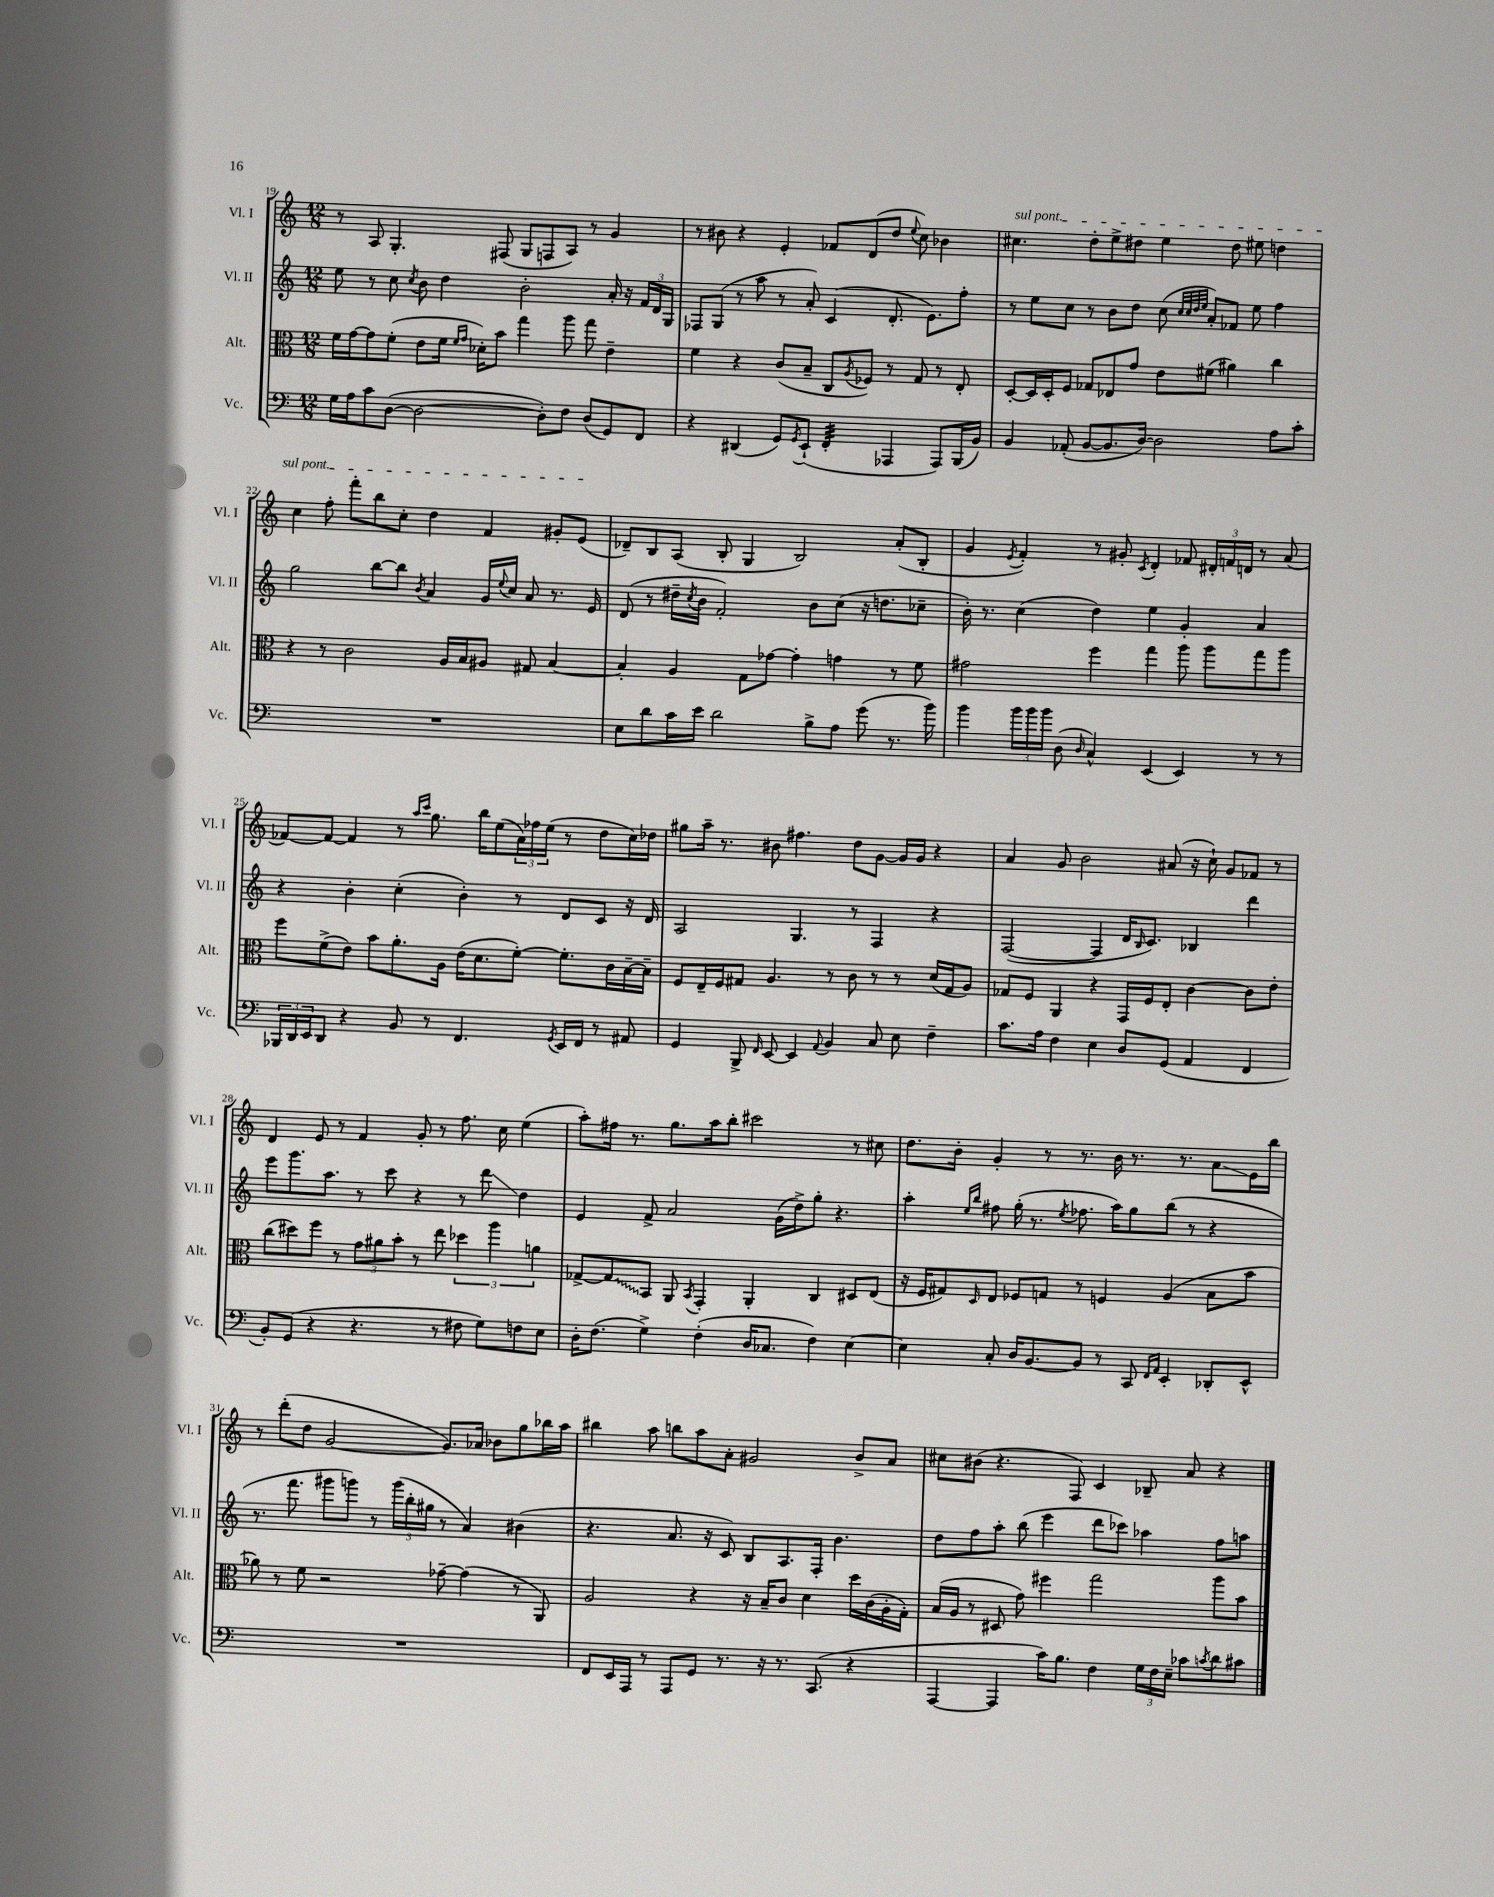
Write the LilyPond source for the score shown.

<<
\new StaffGroup <<
\new Staff = "s0" \with { instrumentName = "Vl. I" shortInstrumentName = "Vl. I" } {
    \clef treble \key c \major \numericTimeSignature \time 12/8
    r8 a8 g4.-. fis8( g8 f8 a8) r8 g'4 |
    r8 bis'8 r4 e'4-. fes'8 d'8( d''8 \appoggiatura { e''8 } c''8) bes'4 |
    \once \override TextSpanner.bound-details.left.text = \markup { \italic "sul pont." } cis''4.\startTextSpan d''8-. e''8-> dis''8 e''4 dis''8 eis''8 d''4 |
    c''4 f''8-. f'''8-. b''8 c''8-. d''4 f'4 gis'8-. e'8\stopTextSpan( |
    des'8--) b8 a8( b8-. g4 b2) a'8-.( b8-. |
    g'4 \acciaccatura { e'8 } f'4-.) r8 gis'8-. \acciaccatura { c'8 } d'4-. fes'8 \tuplet 3/2 { dis'16-. f'16 d'16 } r8 a'8( |
    fes'8~) fes'8~ fes'4 r8 \grace { a''16 c'''16 } g''8. b''16 e''8( \tuplet 3/2 { a'16) fes''16 e''16( } r8 d''8 c''16) des''16 |
    gis''8 a''16-- r8. bis'8 fis''4. d''8 g'8~ g'16 g'16 r4 |
    a'4 g'8 b'2 ais'8( r16 c''16-!) g'8 fes'8 r8 |
    d'4 e'8 r8 f'4 g'8-. r8 f''8. c''16 e''4( |
    a''8-.) fis''16 r8. g''8. a''16 b''8-. cis'''2 r8 cis''8 |
    d''8. b'16-. g'4-. r8 r8. b'16 r8. r8. a'8\glissando e'16 b''16 |
    r8 d'''8-.( d''8 g'2~ g'8.) aes'16 bes'8 g''8 bes''16 a''16 |
    bis''4 a''8 b''8 a''8 a'8-. gis'2 b'8-> a'8 |
    cis''8 bis'8( r4. f8) c'4 bes8-- a'8 r4 \bar "|." |
}
\new Staff = "s1" \with { instrumentName = "Vl. II" shortInstrumentName = "Vl. II" } {
    \clef treble \key c \major \numericTimeSignature \time 12/8
    e''8 r8 c''8 \acciaccatura { c''8 } b'8 d''4 b'2-. a'16-. r16 \tuplet 3/2 { f'16 d'16 g16 } |
    fes8 g8( r8 a''8 r8 a'8-.) c'4( d'8.-. e'8.) f''8-. |
    r8 e''8 c''8 r8 b'8 d''8 c''8( \grace { c''32 c''32 d''32 e''32 } a'8-.) fes'8 e''8 f''4 |
    g''2 b''8~ b''8 \acciaccatura { b'8 } a'4 g'16 \appoggiatura { e''8 } c''16 a'8 r8. e'16 |
    d'8( r8 dis''16-- \acciaccatura { c''8 } b'16 f'2-.) b'8 c''8( r16 d''8. ces''8-- |
    b'16-.) r8. c''4( d''4) e''4 g'4-. a'4 |
    r4 b'4-. c''4-.( b'4-.) r8 d'8 c'8 r16 d'16 |
    a2 g4. r8 f4 r4 |
    f2~( f4 d'16 \grace { b16 } c'8.) bes4 d'''4 |
    e'''8 g'''8. a''8. r8 c'''8 r4 r8 d'''8\glissando d''4 |
    e'4 f'8-> a'2 g'16( d''16->) g''8-. r4. |
    a''4-. \grace { e''16 b''16 } fis''8 g''16-.( r8. \acciaccatura { e''8 } fes''8. a''16) g''8 b''8( r8 r4 |
    r8. f'''8. gis'''8 g'''8) r8 \tuplet 3/2 { g'''16( b''16-. gis''16 } r8 a'4) bis'4( |
    r4. a'8. r16 c'8) b8 a8. f16-. b'4. |
    d''8 f''8 a''8-. b''8( e'''4 d'''8 ces'''8) aes''4 f''8 a''8 \bar "|." |
}
\new Staff = "s2" \with { instrumentName = "Alt." shortInstrumentName = "Alt." } {
    \clef alto \key c \major \numericTimeSignature \time 12/8
    f'16 g'16~ g'8 f'8-.( e'8 f'16 \grace { f'16 g'16 } des'16-.) b'8 g''4 a''8 g''8 e'4-- |
    f'4 r4 c'8( b8-- c8 \acciaccatura { a8 } fes8) r8 g8 r8 e8-. |
    d8~-. d16 d16-. f8 ges8 ees8 g'8 e'8 fis'8( ais'4) c''4 |
    r4 r8 c'2 a16 b16 ais8 gis8 b4~ |
    b4-. a4 g8 ges'8~ ges'4-. g'4 r8 f'8 |
    gis'2 f''4 g''4 a''8 a''8 g''8 a''8 |
    f''8 f'8->( e'8) b'8 a'8.-. a16 e'16( d'8. f'8~-.) f'8.-. c'16 b16~-- b16-- |
    f8 e16-- f16 gis8 a4. r8 c'8 r8 r8 d'16( gis16 a8) |
    ges8 f8 a,4 r4 g,16 f16 e8-. c'4~ c'8 e'8-. |
    c''8( dis''8) f''8 r8 \tuplet 3/2 { g'8 ais'8 b'8-. } r8 e''8 \tuplet 3/2 { des''4 a''4 a'4 } |
    ges8~-> \once \override Glissando.style = #'zigzag ges8\glissando b,8 a,8 \acciaccatura { b,8 } g,4-. a,4-. c4 dis8 e8( |
    r16 f16 gis8) \grace { d16 } e8 fes8 g8 r8 f4 a4( b8 b'8 |
    aes'8) r8 f'8 r2 ges'8~-- ges'4( r8 a,8) |
    a2 r4 r16 b16-- c'8 d'4 d''16 c'16( a16-. g16-.) |
    b16( a16 r8 dis8 g'8) fis''4 g''2 a''8 b'8 \bar "|." |
}
\new Staff = "s3" \with { instrumentName = "Vc." shortInstrumentName = "Vc." } {
    \clef bass \key c \major \numericTimeSignature \time 12/8
    g16 a16 c'8 d8~( d2~ d8-.) f8 d8( g,8) f,8 |
    r4 dis,4( g,8) \acciaccatura { g,8 } e,8-!( f,4:32-. aes,,4 aes,,8) b,,16( b,16) |
    b,4 aes,8-.( b,8~ b,8. d16~) d2 a8 c'8-. |
    R1. |
    e8 d'8 c'16 e'16 d'2 b8-> a8 g'8( r8. b'16) |
    b'4 \tuplet 3/2 { b'16 b'16 b'16 } d8( \grace { d16 } c4-^) e,4( e,4) r8 r8 |
    \tuplet 3/2 { bes,,16 d,16 e,16 } d,8 r4 b,8 r8 f,4. \acciaccatura { g,8 } e,16 f,16 r8 ais,8 |
    g,4 b,,8-> \grace { f,16 } e,8~ e,4 \appoggiatura { a,8 } b,4 c8 e8 f4-- |
    c'8. a16 f4 e4 d8 g,8( a,4 f,4 |
    b,8-.) g,8( r4 r4. r8 fis8 g8) f8 e8 |
    d16-. f8.( g4->) f4-.( d16 ces8. f4) e4~ |
    e4 c8-. d16 b,8.~ b,8 r8 c,8 \grace { f,16 a,16 } e,4-. des,8-. e,8-^ |
    R1. |
    f,8 e,16 a,,16 r8 a,,8 g,8 r8. r16 r8. c,8.( r4 |
    a,,4~ a,,4 c'16) b8. f4 \tuplet 3/2 { g16 f16 e16-- } ces'8 \acciaccatura { c'8 } d'8 cis'8 \bar "|." |
}
>>
>>
\layout { \context { \Score currentBarNumber = #19 } }
